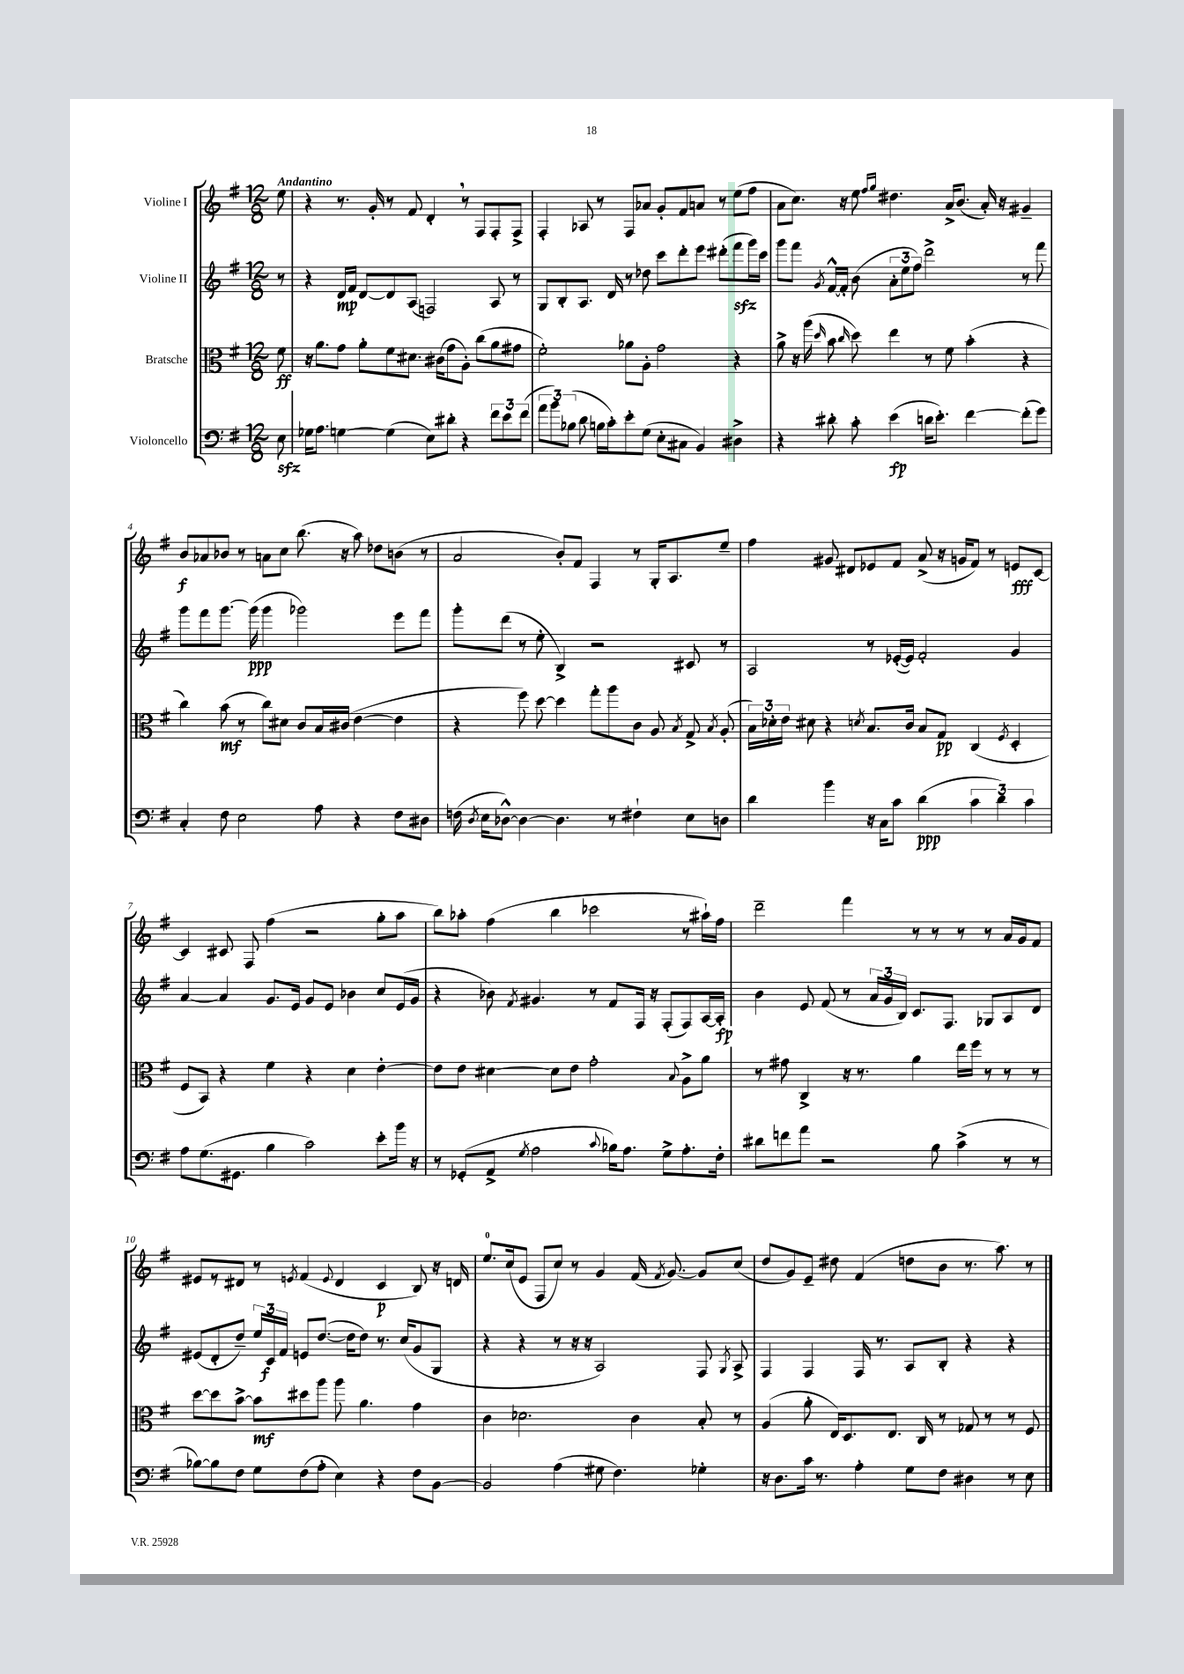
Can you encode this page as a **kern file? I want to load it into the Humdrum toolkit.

**kern	**dynam	**kern	**dynam	**kern	**dynam	**kern	**dynam
*part4	*part4	*part3	*part3	*part2	*part2	*part1	*part1
*staff4	*staff4	*staff3	*staff3	*staff2	*staff2	*staff1	*staff1
*I"Violoncello	*	*I"Bratsche	*	*I"Violine II	*	*I"Violine I	*
*clefF4	*	*clefC3	*	*clefG2	*	*clefG2	*
*k[f#]	*	*k[f#]	*	*k[f#]	*	*k[f#]	*
*M12/8	*	*M12/8	*	*M12/8	*	*M12/8	*
=	=	=	=	=	=	=	=
!	!	!	!	!	!	!LO:TX:a:B:t=Andantino	!
8Ezz\	.	8f#\	ff	8r	.	8ee\	.
=1	=1	=1	=1	=1	=1	=1	=1
16G-X\KL	.	16r	.	4r	.	4r	.
8.A\J	.	8.a\L	.	.	.	.	.
[4Gn\	.	8g\J	.	16d/LL	mp	8.r	.
.	.	.	.	16f#/JJ	.	.	.
.	.	8a'\L	.	[8d/L	.	.	.
.	.	.	.	.	.	16g'/	.
(4G\]	.	8f#\	.	8d/]	.	8r	.
.	.	8.d#X\J	.	(8A/J	.	8f#/	.
8E\L)	.	.	.	2Fn/)	.	4d',/	.
.	.	(16c#X\KL	.	.	.	.	.
8d#X'\J	.	8g\	.	.	.	.	.
4r	.	8A'\J)	.	.	.	8r	.
.	.	(8cc\L	.	.	.	8F#/L	.
12f#\L	.	8a\	.	8A/	.	8F#'/	.
12e\	.	.	.	.	.	.	.
.	.	8g#X\J	.	8r	.	8F#^/J	.
(12f#\J	.	.	.	.	.	.	.
=2	=2	=2	=2	=2	=2	=2	=2
12a\L	.	2f#'\)	.	8G/L	.	4F#'/	.
12b\)	.	.	.	.	.	.	.
.	.	.	.	8B'/	.	.	.
(12B-X\J	.	.	.	.	.	.	.
8d\	.	.	.	8.A/J	.	8A-X/	.
16Bn\LL	.	.	.	.	.	8r	.
16c'\J)	.	.	.	16d/	.	.	.
8e'\	.	8a-X\L	.	8r	.	8F#/L	.
(8G\J	.	8A'\J	.	8dd-X\	.	8a-X/J	.
8E'\L	.	2g\	.	8ccc\L	.	8g'/L	.
8C#X\J	.	.	.	8ddd'\	.	8f#/	.
4BB/)	.	.	.	8eee\J	.	8an/J	.
.	.	.	.	(8ddd#X'\L	.	8r	.
4D#X^\	.	4r	.	8fff#zz\	.	(8ee\L	.
.	.	.	.	16ggg\L)	.	8ff#\J	.
.	.	.	.	16ccc\JJ	.	.	.
=3	=3	=3	=3	=3	=3	=3	=3
4r	.	8a^\	.	8ggg\L	.	8a\L	.
.	.	16r	.	8fff#\J	.	8.cc\J)	.
.	.	(16aa\	.	.	.	.	.
.	.	16qqdd/	.	8qg/	.	.	.
8d#X'\	.	8b\	.	[16f#^^/LL	.	.	.
.	.	.	.	16f#'/JJ]	.	16r	.
.	.	16qqcc/	.	.	.	.	.
8c'\	.	8dd\)	.	(8b\	.	8ee\	.
.	.	.	.	.	.	16qqff#/LL	.
.	.	.	.	.	.	16qqgg/JJ	.
(4e\	fp	4ee\	.	12a'\L	.	4.dd#X\	.
.	.	.	.	12ee\	.	.	.
.	.	.	.	12ff#\J)	.	.	.
16dn\KL	.	8r	.	2ddd^\	.	.	.
8.e'\J)	.	.	.	.	.	.	.
.	.	8f#\	.	.	.	16a^/KL	.
.	.	.	.	.	.	(8.b/J	.
[4f#\	.	(4b'\	.	.	.	.	.
.	.	.	.	.	.	16a'/)	.
.	.	.	.	.	.	16r	.
(8f#'\L]	.	4r	.	8r	.	4g#X~/	.
8g\J)	.	.	.	8fff#\	.	.	.
!!LO:LB:g=z
=4	=4	=4	=4	=4	=4	=4	=4
4C'/	.	4cc\)	.	8ggg\L	.	8b/L	f
.	.	.	.	8fff#\	.	8a-X/	.
8F#\	.	(8b\	mf	[8.ggg\J	.	8b-X/J	.
2E\	.	8r	.	.	.	8r	.
.	.	.	.	(16ggg\]	ppp	.	.
.	.	8cc\L)	.	4ggg\	.	8an\L	.
.	.	8d#X\J	.	.	.	8cc\J	.
.	.	8c/L	.	2ggg-X\)	.	(8.bb\	.
8A\	.	16B/L	.	.	.	.	.
.	.	(16c#X/JJ	.	.	.	16r	.
4r	.	[4e\	.	.	.	8aa\)	.
.	.	.	.	.	.	8dd-X\L	.
8F#\L	.	4e\]	.	8eee\L	.	(8bn\J	.
8D#X\J	.	.	.	8fff#\J	.	8r	.
=5	=5	=5	=5	=5	=5	=5	=5
(16Fn\	.	4r	.	8ggg'\L	.	2a/	.
8qD/	.	.	.	.	.	.	.
16E\KL	.	.	.	.	.	.	.
[8D-X^^\J)	.	.	.	(8ddd\J	.	.	.
4D-\_	.	8ff#\)	.	8r	.	.	.
.	.	[8dd\	.	8ee'\	.	.	.
4.D-\]	.	4dd\]	.	4B^/)	.	8b'/L)	.
.	.	.	.	.	.	8f#/J	.
.	.	8gg'\L	.	2r	.	4F#/	.
8r	.	8aa\	.	.	.	.	.
4F#X`\	.	8c\J	.	.	.	8r	.
.	.	8A/	.	.	.	16G'/KL	.
.	.	.	.	.	.	8.A/	.
.	.	8qB/	.	.	.	.	.
8E\L	.	8G^/	.	8c#X/	.	.	.
.	.	8qB/	.	.	.	.	.
8Dn\J	.	(8A'/	.	8r	.	8ee~/J	.
=6	=6	=6	=6	=6	=6	=6	=6
4d\	.	24B\LL)	.	2A/	.	4ff#\	.
.	.	24d-X'\	.	.	.	.	.
.	.	24e\JJ	.	.	.	.	.
.	.	8d#X\	.	.	.	.	.
4b\	.	4r	.	.	.	8g#X/	.
.	.	.	.	.	.	8d#X/L	.
.	.	8qdn/	.	.	.	.	.
16r	.	8.B/L	.	8r	.	8e-X/	.
16C\KL	.	.	.	.	.	.	.
8c\J	.	.	.	([16e-X'/LL	.	8f#/J	.
.	.	16c/Jk	.	16e-/JJ])	.	.	.
(4d\	ppp	8B/L	.	2f#'/	.	(8a^/	.
.	.	8G/J	pp	.	.	16r	.
.	.	.	.	.	.	16gn/KL	.
6c\	.	(4C/	.	.	.	8f#/J)	.
.	.	.	.	.	.	8r	.
6d\)	.	.	.	.	.	.	.
.	.	8qF#/	.	.	.	.	.
.	.	4D'/	.	4g/	.	8en/L	fff
6c\	.	.	.	.	.	.	.
.	.	.	.	.	.	[8c/J	.
!!LO:LB:g=z
=7	=7	=7	=7	=7	=7	=7	=7
8A\L	.	8F#/L	.	[4a/	.	4c/]	.
(8.G\	.	8BB/J)	.	.	.	.	.
.	.	4r	.	4a/]	.	8c#X/	.
8.GG#X\J	.	.	.	.	.	.	.
.	.	.	.	.	.	8F#/	.
4B\	.	4f#\	.	8.g/L	.	(4ff#\	.
.	.	.	.	16e/Jk	.	.	.
2c\)	.	4r	.	8g/L	.	2r	.
.	.	.	.	8e/J	.	.	.
.	.	4d\	.	4b-X\	.	.	.
8e'\L	.	[4e'\	.	8cc/L	.	8gg'\L	.
16b\Jk	.	.	.	(16e/L	.	8aa\J	.
16r	.	.	.	16g/JJ	.	.	.
=8	=8	=8	=8	=8	=8	=8	=8
8r	.	8e\L]	.	4r	.	8bb\L)	.
(8GG-X'/L	.	8e\J	.	.	.	8aa-X'\J	.
8AA^/J	.	[4d#X\	.	8b-X\)	.	(4ff#\	.
8qG/	.	.	.	8qf#/	.	.	.
2A\	.	.	.	4.g#X/	.	.	.
.	.	8d#\L]	.	.	.	4bb\	.
.	.	8e\J	.	.	.	.	.
.	.	2g'\	.	8r	.	2ccc-X\	.
8qqc/	.	.	.	.	.	.	.
16B-X\KL)	.	.	.	8f#/L	.	.	.
8.A\J	.	.	.	.	.	.	.
.	.	.	.	16F#/Jk	.	.	.
.	.	.	.	16r	.	.	.
8G^\L	.	.	.	(8F#'/L	.	.	.
.	.	8qqB/	.	.	.	.	.
8.A'\	.	8A^\L	.	8F#/)	.	8r	.
.	.	8a\J	.	[16A/L	.	16aa#X`\LL)	.
16F#'\Jk	.	.	.	16A'/JJ]	fp	16ff#\JJ	.
=9	=9	=9	=9	=9	=9	=9	=9
8d#X\L	.	8r	.	4b\	.	2ddd~\	.
8fn\	.	8g#X\	.	.	.	.	.
8a\J	.	4C^/	.	8e/	.	.	.
2r	.	.	.	(8f#/	.	.	.
.	.	16r	.	8r	.	4fff#\	.
.	.	8.r	.	.	.	.	.
.	.	.	.	24a/LL	.	.	.
.	.	.	.	24g/	.	.	.
.	.	.	.	24B/JJ)	.	.	.
.	.	4a\	.	8.c/L	.	8r	.
8B\	.	.	.	.	.	8r	.
.	.	.	.	8.F#/J	.	.	.
(4c^\	.	16ee\LL	.	.	.	8r	.
.	.	16ff#\JJ	.	.	.	.	.
.	.	8r	.	8G-X/L	.	8r	.
8r	.	8r	.	8A/	.	16a/LL	.
.	.	.	.	.	.	16g/J	.
8r	.	8r	.	8d/J	.	8f#/J	.
!!LO:LB:g=z
=10	=10	=10	=10	=10	=10	=10	=10
[8B-X\L)	.	[8dd\L	.	(8e#X/L	.	8e#X/L	.
8B-\]	.	8dd\]	.	8d'/	.	8r	.
8F#\J	.	[8b^\J	.	8dd~/J)	.	8d#X/J	.
8G\L	.	8b\L]	mf	24ee/LL	.	8r	.
.	.	.	.	24c/	f	.	.
.	.	.	.	24f#/JJ	.	.	.
.	.	.	.	.	.	8qen/	.
(8F#\	.	8dd#X\	.	8en/L	.	(4f#/	.
8A'\J	.	8aa\J	.	([8.dd/J	.	.	.
.	.	.	.	.	.	8qqe/	.
4E\)	.	8aa\	.	.	.	4d#/	.
.	.	.	.	16dd\KL]	.	.	.
.	.	4.a\	.	8dd\J)	.	.	.
4r	.	.	.	8.r	.	4c/	p
.	.	.	.	(16cc/KL	.	.	.
8F#\L	.	4g\	.	8g/	.	8B/)	.
[8BB\J	.	.	.	8G/J	.	16r	.
.	.	.	.	.	.	16dn/	.
=11	=11	=11	=11	=11	=11	=11	=11
2BB/]	.	4c\	.	4r	.	8.ee/L	.
.	.	.	.	.	.	(16cc/k	.
.	.	2.d-X\	.	4r	.	8e/J	.
.	.	.	.	.	.	8F#/L	.
(4A\	.	.	.	8r	.	8cc/J)	.
.	.	.	.	16r	.	8r	.
.	.	.	.	16r	.	.	.
8G#X\	.	.	.	2A/)	.	4g/	.
4.F#\)	.	.	.	.	.	.	.
.	.	4c\	.	.	.	(16f#/	.
.	.	.	.	.	.	8qf#/	.
.	.	.	.	.	.	[8.g/)	.
4G-X'\	.	8B'/	.	8F#/	.	8g/L]	.
.	.	.	.	8qG/	.	.	.
.	.	8r	.	8A^/	.	(8cc/J	.
=12	=12	=12	=12	=12	=12	=12	=12
16r	.	(4A/	.	4F#/	.	8dd/L	.
8.D\L	.	.	.	.	.	.	.
.	.	.	.	.	.	8g/)	.
16c\Jk	.	8a'\	.	4F#/	.	8e~/J	.
8.r	.	.	.	.	.	.	.
.	.	16E/KL)	.	.	.	8dd#X\	.
.	.	8.D/	.	.	.	.	.
4A'\	.	.	.	16F#/	.	(4f#/	.
.	.	.	.	8.r	.	.	.
.	.	8.E/J	.	.	.	.	.
8G\L	.	.	.	8A/L	.	8ddn\L	.
.	.	16C/	.	.	.	.	.
8F#\J	.	8r	.	8B'/J	.	8b\J	.
4D#X\	.	8G-X/	.	4r	.	8.r	.
.	.	8r	.	.	.	.	.
.	.	.	.	.	.	8.aa\)	.
8r	.	8r	.	4r	.	.	.
8E\	.	8F#/	.	.	.	8r	.
==	==	==	==	==	==	==	==
*-	*-	*-	*-	*-	*-	*-	*-
